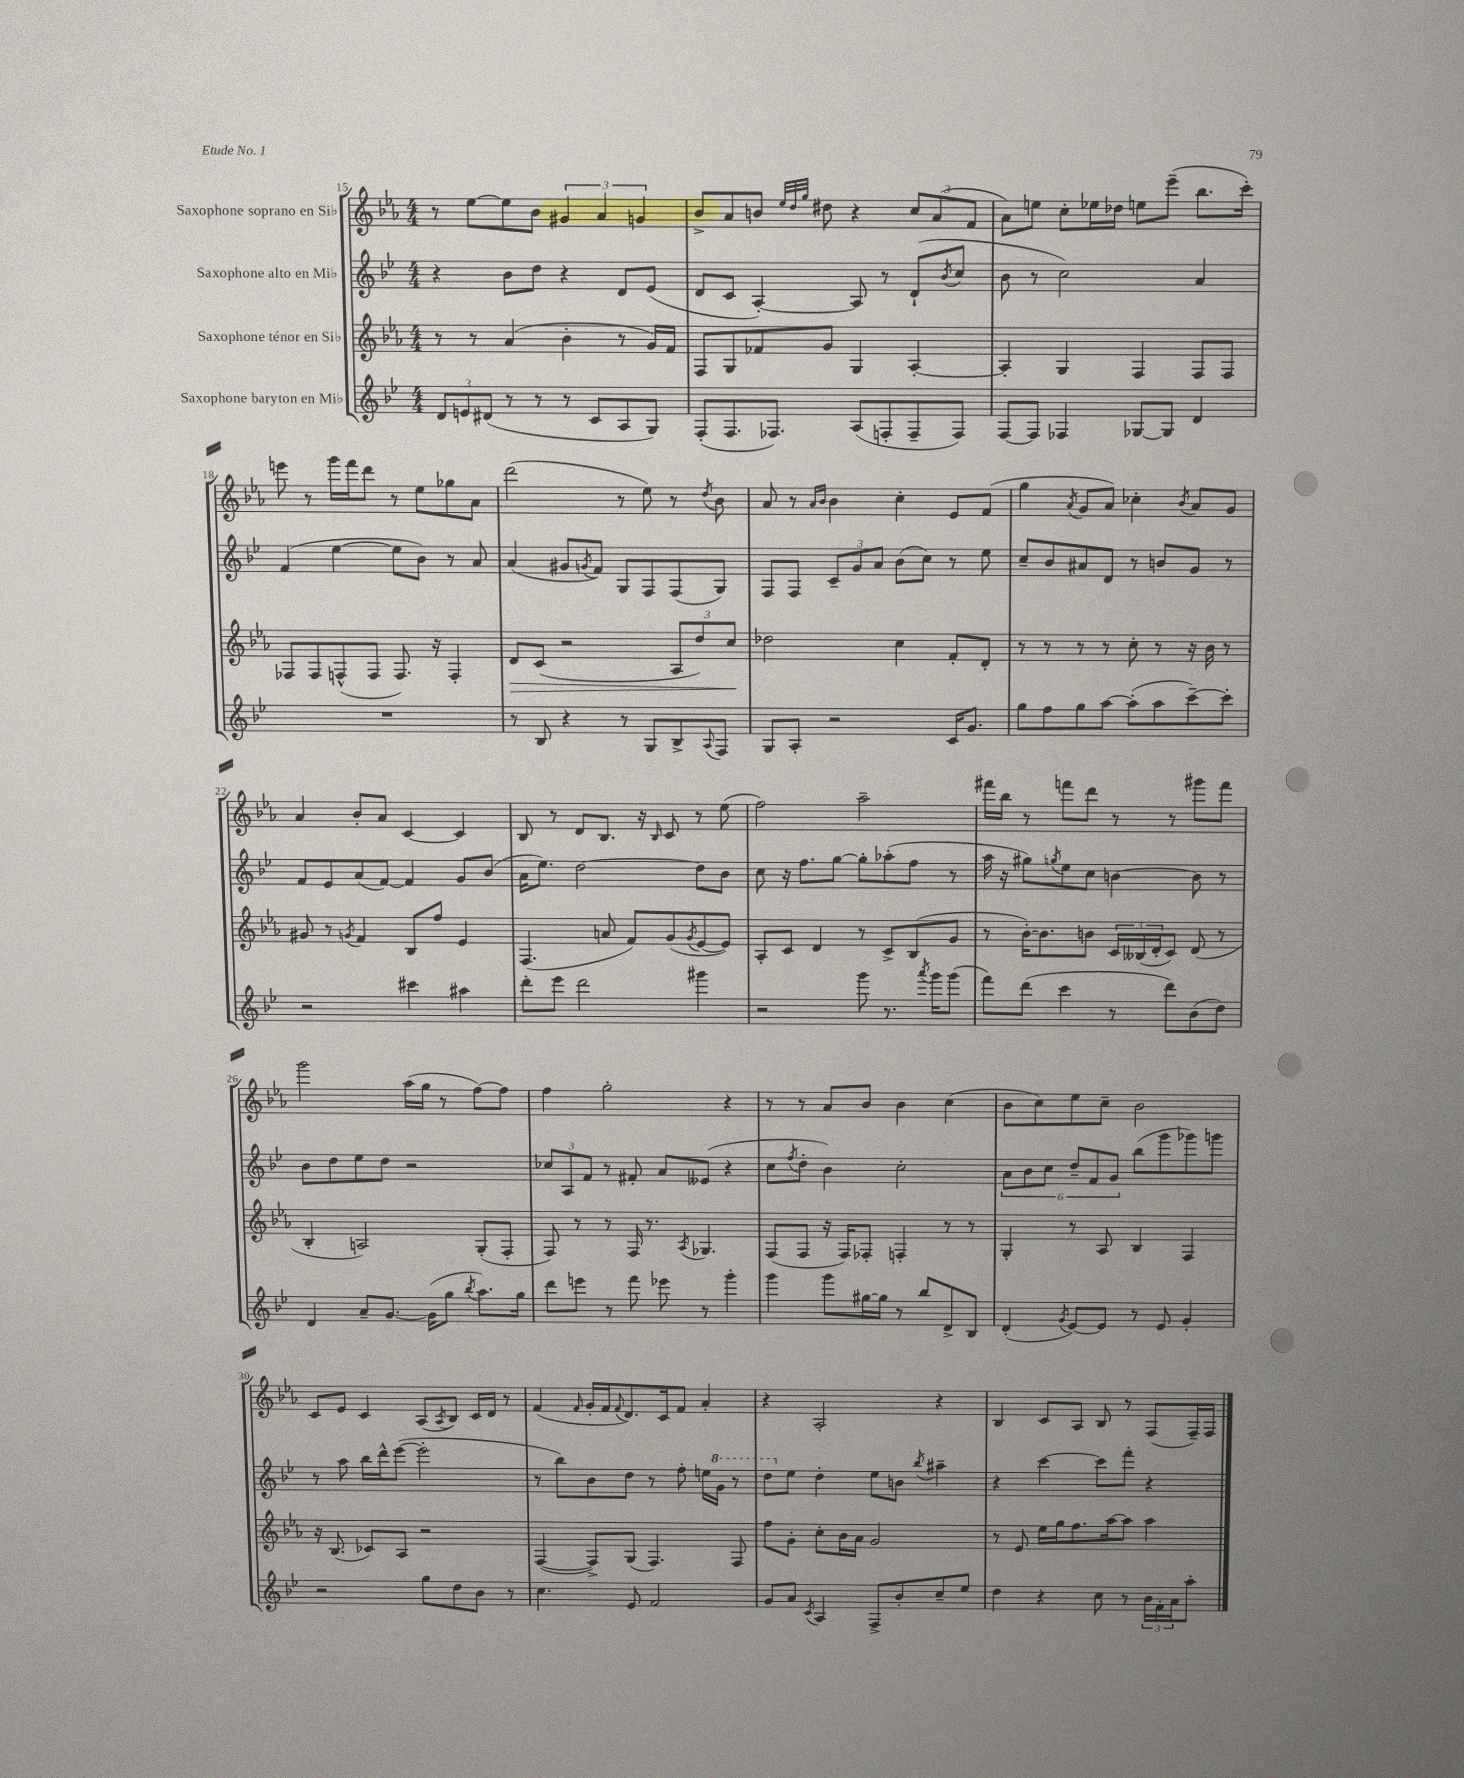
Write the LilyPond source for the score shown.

<<
\new StaffGroup <<
\new Staff = "s0" \with { instrumentName = "Saxophone soprano en Sib" } {
    \clef treble \key ees \major \numericTimeSignature \time 4/4
    r8 ees''8~ ees''8 bes'8 \tuplet 3/2 { gis'4 aes'4 g'4 } |
    bes'8-> aes'8 b'8 \grace { ees''32 d''32 g''32 } dis''8 r4 \tuplet 3/2 { c''8 aes'8( f'8 } |
    aes'8) e''8 c''8-. ees''16 des''16 e''8 ees'''8--( bes''8. c'''16-.) |
    e'''8 r8 g'''16 f'''16 d'''8 r8 ees''8 ges''8 aes'8 |
    d'''2( r8 ees''8) r8 \acciaccatura { d''8 } bes'8 |
    aes'8 r8 \grace { aes'16 bes'16 } bes'4 c''4-. ees'8 f'8( |
    g''4 \acciaccatura { aes'8 } g'8 aes'8) ces''4-. \acciaccatura { bes'8 } aes'8 g'8 |
    aes'4 bes'8-. aes'8 c'4~ c'4 |
    bes8 r8 d'8 bes8. r16 \grace { bes16 } c'8 r8 ees''8( |
    f''2) aes''2-- |
    fis'''16 bes''16 r8 f'''8 d'''8 r8 r8 gis'''8 f'''8 |
    g'''2 aes''16( g''16 r8 f''8~) f''8 |
    f''4 g''2-. r4 |
    r8 r8 aes'8 bes'8 bes'4 c''4( |
    bes'8 c''8) ees''8 c''8-- bes'2 |
    c'8 ees'8 c'4 aes8( \acciaccatura { aes8 } bes8) c'16 d'16 r8 |
    f'4( \grace { f'16 } g'16-. f'16 \appoggiatura { f'8 } d'8.) c'16 f'8 aes'4-. |
    r4 aes2-. r4 |
    bes4 c'8 aes8 bes8 r8 f8( f16--) f16 \bar "|." |
}
\new Staff = "s1" \with { instrumentName = "Saxophone alto en Mib" } {
    \clef treble \key bes \major \numericTimeSignature \time 4/4
    r4 bes'8 d''8 r4 d'8 ees'8( |
    d'8 c'8 a4~-.) a8 r8 d'8-!( \acciaccatura { bes'8 } c''8 |
    bes'8 r8 c''2) a'4 |
    f'4( ees''4~ ees''8 bes'8) r8 a'8 |
    a'4( gis'8 \acciaccatura { g'8 } f'8) g8 f8 f8( g8) |
    f8 f8 \tuplet 3/2 { c'8-- g'8 a'8 } bes'8( c''8) r8 ees''8 |
    c''8-- bes'8 ais'8 d'8 r8 b'8 g'8 r8 |
    f'8 ees'8 a'8( f'8~) f'4 g'8 bes'8( |
    a'16 ees''8.) d''2~ d''8 bes'8 |
    c''8 r16 f''8. g''8~ g''8-. aes''8-.( f''8 r8 |
    a''16 r16 gis''8) \acciaccatura { g''8 } ees''8 c''8 b'4~ b'8 r8 |
    bes'8 d''8 ees''8 d''8 r2 |
    \tuplet 3/2 { ces''8 a8 f'8 } r8 fis'8-. a'8 eeses'8( r4 |
    c''8 \acciaccatura { f''8 } d''8-. bes'4) c''2-. |
    \tuplet 6/4 { a'8 bes'8 c''8 d''8-- f'8 g'8 } bes''8( g'''8 ges'''8) g'''8 |
    r8 a''8 bes''16 d'''16-^ ees'''8~( ees'''2-. |
    r8 bes''8) bes'8 d''8 r8 f''8-. e''16 \ottava #1 g''16 r8 |
    d'''8 \ottava #0 ees''8 d''4-. ees''8 b'8 \acciaccatura { bes''8 } ais''4-- |
    r4 c'''4~ c'''8 f'''8-. r4 \bar "|." |
}
\new Staff = "s2" \with { instrumentName = "Saxophone ténor en Sib" } {
    \clef treble \key ees \major \numericTimeSignature \time 4/4
    r8 r8 aes'4( bes'4-. r8 g'16) f'16 |
    f8 g8 fes'8 g'8 g4 aes4~-. |
    aes4-. g4 f4 f8 f8 |
    fes8 fes8 f8-^( f8 f8.) r16 f4-. |
    d'8\> c'8( r2 \tuplet 3/2 { aes8 d''8) c''8\! } |
    des''2 c''4 f'8-. d'8-. |
    r8 r8 r8 r8 c''8-. r8 r16 bes'16 r8 |
    gis'8 r8 \acciaccatura { g'8 } f'4 bes8 f''8 ees'4 |
    f4.( a'8 f'8) g'8( \acciaccatura { g'8 } ees'8~ ees'8) |
    aes8-. c'8 d'4 r8 c'8-> bes8( g'8 |
    r8 bes'16~-.) bes'8. b'8 \tuplet 3/2 { c'16 beses16( d'16-. } c'8) d'8( r8 |
    bes4-. a2) g8-.( f8-. |
    f8) r8 r8 f16 r8. \acciaccatura { aes8 } ges4. |
    f8( f8 r16 f16) fes8-. f4-. r8 r8 |
    g4-. r8 aes8 bes4 f4 |
    r16 bes8.( ces'8) aes8 r2 |
    f4~( f8->) g8( f4.) f8 |
    f''8 g'8-. c''8-. bes'16 aes'16 g'2 |
    r8 ees'8 ees''16 g''16 f''8. aes''16~ aes''8 aes''4 \bar "|." |
}
\new Staff = "s3" \with { instrumentName = "Saxophone baryton en Mib" } {
    \clef treble \key bes \major \numericTimeSignature \time 4/4
    \tuplet 3/2 { d'8 e'8 dis'8( } r8 r8 r8 c'8 a8 g8) |
    f8-.( f8. fes8.) a8( f8-. f8-- f8) |
    f8~ f8 fes4 ges8~ ges8 d'4 |
    R1 |
    r8 bes8 r4 r8 g8 bes8-> \appoggiatura { a8 } f8 |
    g8 a8-. r2 c'16 g'8. |
    g''8 f''8 g''8 a''8~ a''8-.( a''8 c'''8~--) c'''8-. |
    r2 cis'''4 ais''4 |
    d'''8-. ees'''8 d'''2 gis'''4 |
    r2 g'''8 r8. \acciaccatura { a'''8 } g'''16 g'''8( |
    f'''8) d'''8( c'''4 r8 d'''8) bes'8( d''8) |
    d'4 a'8-- g'8.~ g'16( g''8 \acciaccatura { bes''8 } a''8.) g''16 |
    d'''8 e'''8 r8 f'''8 ees'''8 r8 g'''4-. |
    g'''4 g'''8 gis''16~ gis''16 r8 bes''8 d'8-> bes8 |
    d'4-.( \acciaccatura { g'8 } ees'8~) ees'8 r8 ees'8 g'4-. |
    r2 g''8 d''8 bes'8 r8 |
    c''4. ees'8 f'2 |
    g'8 a'8 \acciaccatura { c'8 } a4 f8-> bes'8-. c''8-- ees''8 |
    d''4 r4 c''8 r8 \tuplet 3/2 { bes'16 f'16-. a'16 } a''8-. \bar "|." |
}
>>
>>
\layout { \context { \Score currentBarNumber = #15 } }
